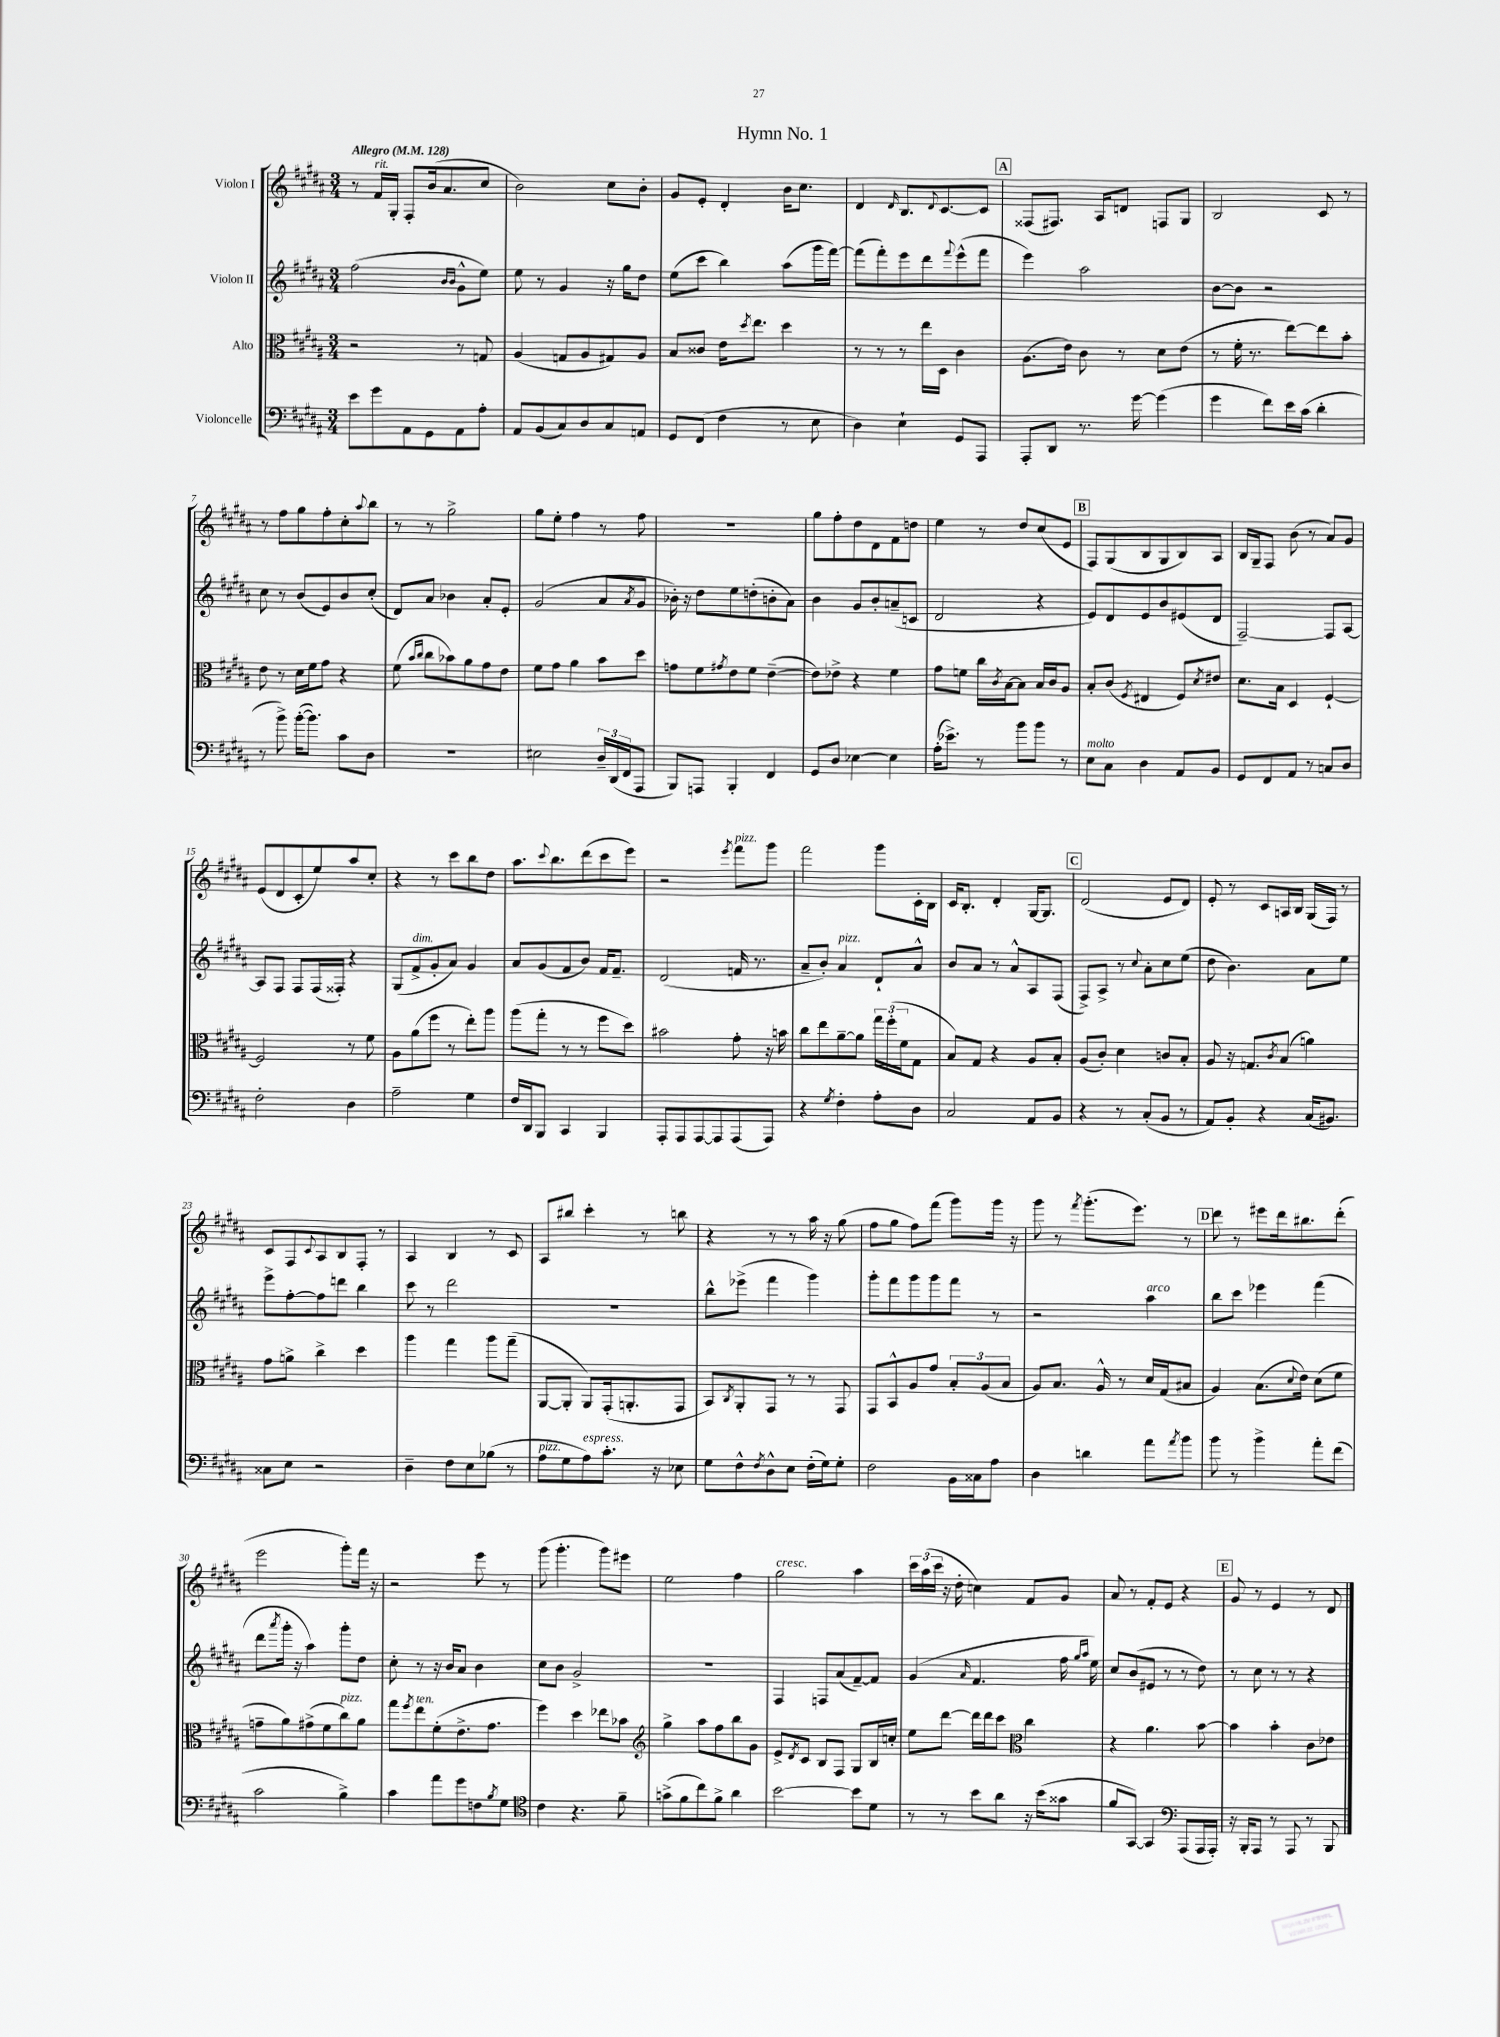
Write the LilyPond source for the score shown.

\header { title = "Hymn No. 1" }
<<
\new StaffGroup <<
\new Staff = "s0" \with { instrumentName = "Violon I" } {
    \clef treble \key b \major \numericTimeSignature \time 3/4 \tempo "Allegro" 4 = 128
    r8 fis'16^\markup { \italic "rit." } gis16-. fis8-. b'16( ais'8. cis''8 |
    b'2) cis''8 b'8-. |
    gis'8 e'8-. dis'4-. b'16 cis''8. |
    dis'4 \grace { dis'16 } b8. \appoggiatura { dis'8 } cis'8.~ cis'8 |
    \mark \markup { \box "A" } fisis8( fis8.) ais16 d'8 f8 gis8 |
    b2 cis'8 r8 |
    r8 fis''8 gis''8 fis''8-. cis''8-. \appoggiatura { ais''8 } b''8 |
    r8 r8 gis''2-> |
    gis''8 e''8-. fis''4 r8 fis''8 |
    R2. |
    gis''8 fis''8-. dis''8 dis'8 fis'8 d''8 |
    e''4 r8 dis''8 cis''8( e'8 |
    \mark \markup { \box "B" } fis8) gis8( b8 gis8 b8) ais8 |
    b16 gis16-- fis8 b'8( r8 ais'8) gis'8 |
    e'8( dis'8 cis'8-. e''8) ais''8 cis''8-. |
    r4 r8 cis'''8 b''8 dis''8 |
    ais''8. \appoggiatura { cis'''8 } b''8. dis'''8( cis'''8 e'''8) |
    r2 \acciaccatura { e'''8 } fis'''8^\markup { \italic "pizz." } gis'''8 |
    fis'''2 gis'''8 cis'16-. b16 |
    cis'16 b8.-. dis'4-. gis16~ gis8. |
    \mark \markup { \box "C" } dis'2( e'8 dis'8) |
    e'8-. r8 cis'8 a16 b16 gis16( fis16) r8 |
    cis'8 fis8 \appoggiatura { cis'8 } ais8 b8 fis8-. r8 |
    ais4 b4 r8 cis'8 |
    ais8 bis''8 cis'''4-. r8 b''8 |
    r4 r8 r8 ais''16 r16 gis''8( |
    fis''8 gis''8 fis''8) fis'''8( gis'''8) gis'''16 r16 |
    gis'''8 r8 \acciaccatura { fis'''8 } gis'''8.-.( e'''8.) r8 |
    \mark \markup { \box "D" } dis'''8 r8 eis'''8 dis'''16 bis''8. dis'''8-.( |
    e'''2 gis'''8-.) fis'''16 r16 |
    r2 e'''8 r8 |
    gis'''8( gis'''4.-. gis'''8) eis'''8 |
    e''2 fis''4 |
    gis''2^\markup { \italic "cresc." } ais''4 |
    \tuplet 3/2 { cis'''16 ais''16( cis'''16 } r16 dis''16-. c''4) fis'8 gis'8 |
    ais'8 r8 fis'8-. e'8 r4 |
    \mark \markup { \box "E" } gis'8 r8 e'4 r8 dis'8 \bar "|." |
}
\new Staff = "s1" \with { instrumentName = "Violon II" } {
    \clef treble \key b \major \numericTimeSignature \time 3/4
    fis''2( \grace { b'16 b'16 } gis'8-^ e''8) |
    e''8 r8 gis'4 r16 gis''16 dis''8 |
    e''8( cis'''8 b''4) ais''8( gis'''16 fis'''16~) |
    fis'''8( fis'''8-.) e'''8 dis'''8 \appoggiatura { fis'''8 } e'''8-^( fis'''8 |
    \mark \markup { \box "A" } e'''4) ais''2 |
    b'8~ b'8 r2 |
    cis''8 r8 b'8( e'8) b'8 cis''8-.( |
    dis'8) ais'8 bes'4 ais'8-. e'8-. |
    gis'2( ais'8 \acciaccatura { ais'8 } gis'8 |
    bes'16-.) r16 dis''8 e''8 d''8-.( b'8-. ais'8) |
    b'4 gis'8 b'8-. a'8--( c'8 |
    dis'2 r4 |
    \mark \markup { \box "B" } e'8) dis'8 e'8 b'8 eis'8( dis'8 |
    fis2~--) fis8 ais8~ |
    ais8 fis8 fis8 fis16( fisis16-.) r4 |
    gis8( fis'8->^\markup { \italic "dim." } gis'8-. ais'8) gis'4 |
    ais'8 gis'8( fis'8 b'8) fis'16 fis'8.-- |
    dis'2( f'16 r8. |
    ais'8-- b'8-.) ais'4^\markup { \italic "pizz." } dis'8-! ais'8-^ |
    b'8 ais'8 r8 ais'8-^ ais8 fis8( |
    \mark \markup { \box "C" } fis8->) ais8-> r8 \appoggiatura { cis''8 } ais'8-. cis''8 e''8( |
    dis''8 b'4.) ais'8 e''8 |
    e'''8-> fis''8~-. fis''8 d'''8 b''4 |
    cis'''8 r8 dis'''2 |
    R2. |
    b''8-^ ees'''8->( fis'''4 gis'''4) |
    gis'''8-. fis'''8 gis'''8 gis'''8 fis'''8 r8 |
    r2 ais''4^\markup { \italic "arco" } |
    \mark \markup { \box "D" } b''8 cis'''8 ees'''4 fis'''4( |
    dis'''8 \acciaccatura { ais'''8 } gis'''16-. r16 ais''4) gis'''8-. dis''8 |
    cis''8-. r8 r16 b'16 ais'8 b'4 |
    cis''8 b'8 gis'2-> |
    R2. |
    fis4 f8 ais'8( fis'8~--) fis'8 |
    gis'4( \grace { ais'16 } fis'4. fis''16 \grace { gis''16 ais''16 } e''16) |
    cis''8 b'8( eis'8 r8 r8 dis''8) |
    \mark \markup { \box "E" } r8 cis''8 r8 r8 r4 \bar "|." |
}
\new Staff = "s2" \with { instrumentName = "Alto" } {
    \clef alto \key b \major \numericTimeSignature \time 3/4
    r2 r8 g8 |
    ais4( g8 ais8 gis8) ais8 |
    b8 cisis'8 e'16 \acciaccatura { dis''8 } e''8. dis''4 |
    r8 r8 r8 e''16 dis16 cis'4 |
    \mark \markup { \box "A" } ais8.( e'16) cis'8 r8 dis'8 e'8( |
    r8 fis'16-. r8. e''8~) e''8 b'8-. |
    e'8 r8 dis'16 fis'16 gis'8 r4 |
    fis'8( \grace { b'16 cis''16 } cis''8 bes'8) ais'8 gis'8 e'8 |
    fis'8 gis'8 ais'4 b'8 dis''8 |
    g'8 fis'8 \acciaccatura { gis'8 } e'8 fis'8 e'4~--( |
    e'8) ees'8-> r4 fis'4 |
    gis'8 f'8 cis''16 \acciaccatura { cis'8 } b16~ b8 b16 cis'16 ais8 |
    \mark \markup { \box "B" } b8-. cis'8( \acciaccatura { fis8 } eis4 fis8) \acciaccatura { dis'8 } eis'8 |
    dis'8. b16 dis4 fis4~-! |
    fis2 r8 fis'8 |
    ais8 ais'8( fis''8 r8 e''8-.) ais''8 |
    ais''8( gis''8-. r8 r8 fis''8 dis''8) |
    bis'2 gis'8-. r16 b'16 |
    cis''8 e''8 ais'8~-- ais'8 \tuplet 3/2 { gis''16 fis''16-.( fis'16 } gis8 |
    b8) gis8 r4 ais8 b8-. |
    \mark \markup { \box "C" } ais8( cis'8-.) dis'4 c'8 b8-. |
    ais8 r16 g8. \acciaccatura { cis'8 } b8( a'4) |
    gis'8 a'8-> cis''4-> dis''4 |
    ais''4 gis''4 ais''8 gis''8--( |
    ais,8~ ais,8-. ais,8) gis,16-.( a,8.-. gis,8 |
    b,8) \acciaccatura { cis8 } ais,8-. gis,8 r8 r8 gis,8 |
    gis,8 b,8-^ ais8 gis'8 \tuplet 3/2 { b8-. ais8( b8 } |
    ais8) b8. ais16-^ r8 dis'16 gis16( bis8 |
    \mark \markup { \box "D" } ais4) b8.( \appoggiatura { dis'8 } e'16) dis'8( fis'8 |
    g'8-- ais'8) gis'8->( fis'8 cis''8^\markup { \italic "pizz." }) ais'8 |
    gis''8 \acciaccatura { fis''8 } e''8^\markup { \italic "ten." } fis'8-.( e'8.-> gis'8. |
    fis''4) dis''4 ees''8 bes'8 |
    \clef treble gis''4-> ais''8 fis''8 b''8 gis'8 |
    e'8-> \acciaccatura { dis'8 } cis'8 b8 fis8 gis8 b16 c''16-. |
    e''8 dis'''8~ dis'''16 dis'''16 cis'''8 \clef alto cis''4 |
    r4 ais'4. b'8~ |
    \mark \markup { \box "E" } b'4 b'4-. cis'8 ees'8 \bar "|." |
}
\new Staff = "s3" \with { instrumentName = "Violoncelle" } {
    \clef bass \key b \major \numericTimeSignature \time 3/4
    e'8 gis'8 ais,8 gis,8 ais,8 ais8-. |
    ais,8 b,8( cis8) dis8 cis8 a,8 |
    gis,8 fis,8( fis4 r8 e8 |
    dis4) e4-! gis,8 ais,,8 |
    \mark \markup { \box "A" } ais,,8-. dis,8 r8. gis'16~ gis'4( |
    gis'4 fis'8) e'16 cis'16( dis'4-. |
    r8 b'8->) b'16~-.( b'8.) cis'8 dis8 |
    R2. |
    eis2 \tuplet 3/2 { dis16-- dis,16( fis,16 } ais,,8 |
    b,,8) a,,8 b,,4-. fis,4 |
    gis,8 dis8 ees4~ ees4 |
    ais16-.( ees'8.->) r8 b'8 b'8 r8 |
    \mark \markup { \box "B" } e8^\markup { \italic "molto" } cis8 dis4 ais,8 b,8 |
    gis,8 fis,8 ais,8 r8 c8 dis8 |
    fis2-. dis4 |
    ais2-- gis4 |
    fis16 dis,16 b,,8 cis,4 b,,4 |
    ais,,8-. ais,,8 ais,,8~ ais,,8 ais,,8( ais,,8) |
    r4 \acciaccatura { gis8 } fis4-. ais8-. dis8 |
    cis2 ais,8 b,8 |
    \mark \markup { \box "C" } r4 r8 cis8-.( b,8 r8 |
    ais,8) b,8-. r4 cis16( bis,8.) |
    cisis8 e8 r2 |
    dis4-- fis8 e8 bes8( r8 |
    ais8^\markup { \italic "pizz." } gis8 ais8^\markup { \italic "espress." }) cis'8.-. r16 ees8 |
    gis8 fis8-^ \acciaccatura { fis8 } dis8-^ e8 fis16-.( gis16) gis8-. |
    fis2 b,16 cisis16 ais8 |
    dis4 d'4 ais'8 \acciaccatura { ais'8 } b'8 |
    \mark \markup { \box "D" } b'8 r8 b'4-> ais'8-. fis'8( |
    cis'2 b4->) |
    cis'4 ais'8 gis'8 f8 \acciaccatura { b8 } gis8 |
    \clef tenor cis'4 r4. fis'8-- |
    g'8->( fis'8 cis''8) fis'8-> ais'4 |
    b'2~ b'8 dis'8 |
    r8 r8 b'8 ais'8 r16 b'16( gisis'8 |
    fis'8 gis,8~) gis,4 \clef bass ais,,8( ais,,16 ais,,16-.) |
    \mark \markup { \box "E" } r16 b,,16-. ais,,8 r8 ais,,8 r8 b,,8 \bar "|." |
}
>>
>>
